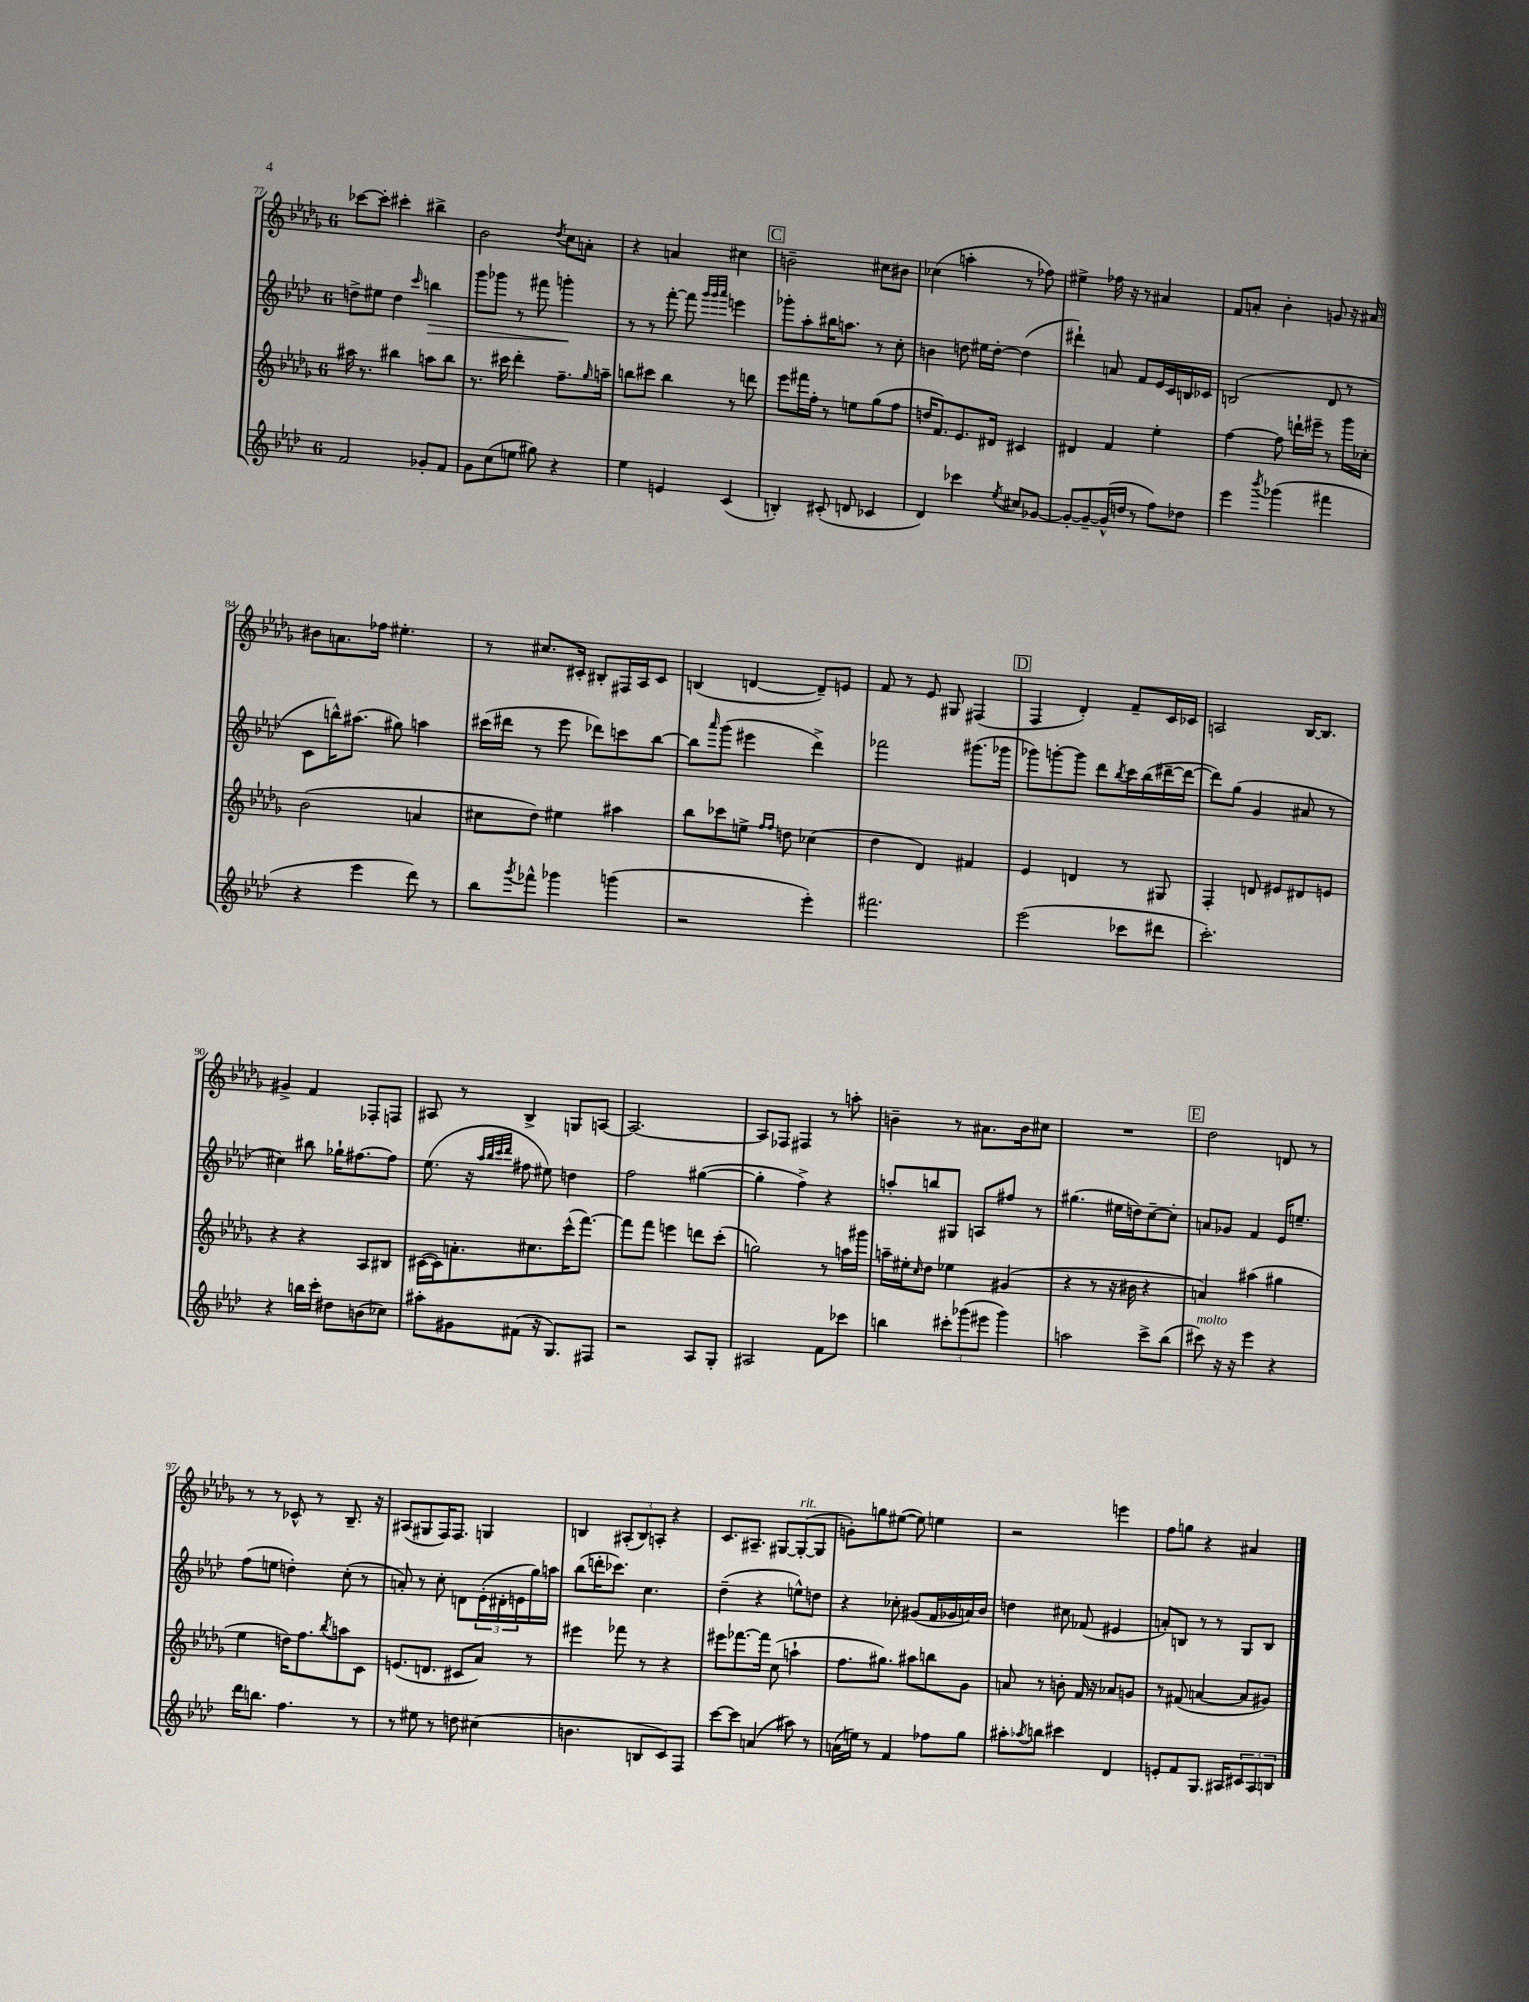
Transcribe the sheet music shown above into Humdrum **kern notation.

**kern	**kern	**kern	**dynam	**kern
*part4	*part3	*part2	*part2	*part1
*staff4	*staff3	*staff2	*staff2	*staff1
*clefG2	*clefG2	*clefG2	*	*clefG2
*k[b-e-a-d-]	*k[b-e-a-d-g-]	*k[b-e-a-d-]	*	*k[b-e-a-d-g-]
*M6/8	*M6/8	*M6/8	*	*M6/8
=77	=77	=77	=77	=77
2f/	16aa#X\	8ddn^\L	.	[8ccc-X\L
.	8.r	.	.	.
.	.	8ee#X\J	.	8ccc-'\J]
.	4bb#X\	4dd\	.	4ccc#X'\
.	.	16qqccc/	.	.
!	!	!	!LO:HP:b	!
8g-X'/L	8aan\L	4bbn\	>	4bb#X^\
8f/J	8bb#\J	.	.	.
=78	=78	=78	=78	=78
8g\L	8.r	8ggg\L	.	2b-\
(8cc\	.	8ggg-X\J	.	.
.	16ccc#X\	.	.	.
8een\J	4ddd-'\	8r	.	.
8gg#X\)	.	8fff#X\	.	.
.	.	.	.	8qdd-/
4r	8.ff~\L	4gggn'\	.	8cc\L
.	.	.	.	8an'\J
.	16qqgg-/	.	.	.
.	16aan~\Jk	.	.	.
.	.	.	]	.
=79	=79	=79	=79	=79
4ee-\	8bbn\L	8r	.	4r
.	8ccc#X\J	8r	.	.
4en/	4bb\	[8fff'\	.	4an/
.	.	8fff\]	.	.
.	.	32qqggg/LLL	.	.
.	.	32qqggg/	.	.
.	.	32qqaaa-/JJJ	.	.
(4c/	8r	4eeen\	.	4cc#X\
.	8dddn\	.	.	.
!!LO:REH:place=s1:t=C
=80	=80	=80	=80	=80
4Bn'/)	8eee-\L	8ggg-X'\L	.	2bn~\
.	16fff#X\L	8aa-'\	.	.
.	16ff'\JJ	.	.	.
(8c#X'/	8r	16bb#X\K	.	.
.	.	8.aan\J	.	.
8dn/	8een\L	.	.	.
4c-X/	(8gg-\	8r	.	8cc#X\L
.	8ff\J	8cc'\	.	8b#X\J
=81	=81	=81	=81	=81
4d-/)	16ddn/KL	4bn\	.	(4cc-X\
.	8.f/)	.	.	.
4ccc-X\	8.e-/	8ddn\	.	4aan'\
.	.	16ee#X\LL	.	.
.	16d#X/Jk	[16dd'\JJ	.	.
8qee-/	.	.	.	.
8cc#X/L	4c#X/	(4dd\]	.	8r
[8g-X/J	.	.	.	8ff-X\)
=82	=82	=82	=82	=82
8g-'/L_	4d#X/	4ddd#X`\)	.	4ee#X^\
8g-~/_	.	.	.	.
(16g-^^/L]	4f/	8an/	.	16ff-X\
16ddn/JJ	.	.	.	16r
8r	.	8f/L	.	8r
8ff\L)	4ee-'\	16e-/L	.	4a#X/
.	.	16c/	.	.
8dd-X\J	.	16Bn/	.	.
.	.	16c-X/JJ	.	.
=83	=83	=83	=83	=83
4eee-\	[4ff\	(2Bn/	.	8f/L
.	.	.	.	8an'/J
8qbbb-/	.	.	.	.
(4ggg-X\	8ff\]	.	.	4b-'\
.	16dddn`\LL	.	.	.
.	16eee#X~\JJ	.	.	.
4fff#X\	8r	8d-/	.	8gn/
.	16ggg-\LL	8r	.	16r
.	16cc-X'\JJ	.	.	16a#X/
!!LO:LB:g=z
=84	=84	=84	=84	=84
4r	(2b-\	8c\L	.	8b#X\L
.	.	16bbn^^\K)	.	8.an\
.	.	(8.aa#X\J	.	.
4eee-\	.	.	.	.
.	.	.	.	16ff-X\Jk
.	.	8gg#X\)	.	4.ee#X'\
8ddd-\)	4an/	4aan\	.	.
8r	.	.	.	.
=85	=85	=85	=85	=85
8bb-\L	8cc#X\L	(16ccc#X\LL	.	8r
.	.	16ddd#X\JJ	.	.
8qggg/	.	.	.	.
8fff-X^^\J	8dd-\J)	8r	.	8.cc#X/L
4ggg-X\	4ee#X\	8eee-\	.	.
.	.	.	.	16c#X'/Jk
.	.	8ddd-X\L)	.	8B#X'/L
(4gggn\	4aa#X\	8cccn\	.	16F#X/L
.	.	.	.	16A-/J
.	.	[8bb-\J	.	8c#/J
=86	=86	=86	=86	=86
2r	8bb-\L	8bb-\L]	.	(4Bn/
.	.	16qqaaa-/	.	.
.	8ccc-X\	(8ggg\J	.	.
.	8een^\J	4eee#X\	.	[4dn/
.	16qqff/LL	.	.	.
.	16qqff/JJ	.	.	.
.	8ddn\	.	.	.
4eee-'\)	(4cc-X\	4ddd-^\)	.	8d~/L])
.	.	.	.	8en/J
=87	=87	=87	=87	=87
2.fff#X\	4dd-\	2fff-X\	.	8f/
.	.	.	.	8r
.	4d-/)	.	.	8e-/
.	.	.	.	8G#X/
.	4f#X/	(8.ggg#X\L	.	(4F#X/
.	.	16ggg-X\Jk	.	.
!!LO:REH:place=s1:t=D
=88	=88	=88	=88	=88
(2eee-\	4e-/	8ggg-X\L)	.	4F/
.	.	[8gggn'\	.	.
.	4dn/	8ggg\J]	.	4d-'/)
.	.	8ddd-\L	.	.
.	.	8qbb-/	.	.
8ccc-X\L	8r	16ccc\L	.	8f~/L
.	.	(16bb-\	.	.
8ddd#X\J	8G#X/	[16ddd#X~\	.	16c/L
.	.	16ddd#\JJ_	.	16c-X/JJ
=89	=89	=89	=89	=89
2.ccc'\)	4F'/	8ddd#\L])	.	2An/
.	.	(8gg\J	.	.
.	8dn/	4g/	.	.
.	8e#X/L	.	.	.
.	8d#X/	8a#X/	.	[16B-/KL
.	.	.	.	8.B-/J]
.	8en/J	8r	.	.
!!LO:LB:g=z
=90	=90	=90	=90	=90
4r	4r	4cc#X\)	.	4g#X^/
16bbn\LL	4r	8bb#X\	.	4f/
16ccc'\JJ	.	.	.	.
8dd#X\L	.	16gg-X`\KL	.	.
.	.	[8.ff#X\	.	.
(8bn\	8A-/L	.	.	8F-X'/L
8cc-X\J)	8B#X/J	8ff#\J]	.	8Fn/J
=91	=91	=91	=91	=91
8aa#X'\L	([16c#X\LL	(8.ee-\	.	8A#X/
.	16c#\J])	.	.	.
8g#X\	8.an'\	.	.	8r
.	.	16r	.	.
.	.	32qqaa-/LLL	.	.
.	.	32qqbb-/	.	.
.	.	32qqccc/	.	.
.	.	32qqddd-/JJJ	.	.
(8f#X\J	.	8ff#X\	.	4B-^/
.	8.cc#X\	.	.	.
16r	.	8ee#X\)	.	.
8.G/L)	.	.	.	.
.	(16ccc^^\K	4ddn\	.	8Gn/L
.	[8.fff\J)	.	.	.
8F#X/J	.	.	.	[8An/J
=92	=92	=92	=92	=92
2r	8fff\L]	2ff\	.	2.A/_
.	8fff\J	.	.	.
.	4eeen\	.	.	.
8A-/L	8dddn\L	([4gg#X\	.	.
8G'/J	(8ccc'\J	.	.	.
=93	=93	=93	=93	=93
2A#X/	2ggn\)	4gg#'\]	.	8A/L]
.	.	.	.	8F-X/J
.	.	4ff^\)	.	4F#X/
8f\L	8r	4r	.	8r
8ccc-X\J	16aan\LL	.	.	8aan'\
.	16ggg#X\JJ	.	.	.
=94	=94	=94	=94	=94
4bbn\	16aan~\LL	8aan'/L	.	4bn~\
.	16ee#X'\J	.	.	.
.	16qqcc/	.	.	.
.	8dd-\J	8bbn/	.	.
12ccc#X'\L	4ee-X\	8G#X/J	.	8r
(12ggg-X\	.	.	.	.
.	.	8An/L	.	8.a#X\L
12eee#X\J	.	.	.	.
4ggg-\)	(4g#X/	8ff#X/J	.	.
.	.	.	.	16b\k
.	.	8r	.	8cc#X\J
=95	=95	=95	=95	=95
2aan\	4r	(4.gg#X\	.	2.r
.	8r	.	.	.
.	16r	16ee#X\LL	.	.
.	16b#X\	16ddn\J)	.	.
8ccc^\L	4r	[8cc~\	.	.
(8bb-\J	.	8cc'\J]	.	.
!!LO:REH:place=s1:t=E
=96	=96	=96	=96	=96
!LO:TX:a:i:t=molto	!	!	!	!
8ccc#X\)	4an/)	8an/L	.	2dd-\
16r	.	8g-X/J	.	.
16r	.	.	.	.
4eee-\	(4aa#X\	4f/	.	.
4r	4gg#X\	16e-/KL	.	8dn/
.	.	8.een~/J	.	.
.	.	.	.	8r
!!LO:LB:g=z
=97	=97	=97	=97	=97
16ddd-\KL	4ee-\	(8ff\L	.	8r
8.bbn\J	.	.	.	.
.	.	8een\J	.	8r
4.ff\	16ddn\KL)	4ddn'\)	.	8c-X^^/
.	8.ff\	.	.	.
.	.	.	.	8r
.	8qbb-/	.	.	.
.	8aan\	(8cc'\	.	8.B-~/
8r	8c\J	8r	.	.
.	.	.	.	16r
=98	=98	=98	=98	=98
8r	(8.en/L	8an'/)	.	(8A#X/L
8ee#X\	.	8r	.	8G#X/
.	8.dn/J	.	.	.
8r	.	8cc'\	.	16F/K)
.	.	.	.	8.F/J
8ddn\	8c#X/L	8dn\L	.	.
(4cc#X\	8a-/J)	(24e-'\L	.	4Gn/
.	.	24d#X'\	.	.
.	.	24en\	.	.
.	8r	16gg\)	.	.
.	.	16aan\JJ	.	.
=99	=99	=99	=99	=99
4.bn\	4eee#X\	(8bb-\L	.	4Bn/
.	.	16dddn'\K	.	.
.	.	8.ccc-X\J)	.	.
.	8fff-X\	.	.	(12A#X'/L
.	.	.	.	12B/)
8Bn/L	8r	4.cc\	.	.
.	.	.	.	12An'/J
8c/)	4r	.	.	4r
8F/J	.	.	.	.
=100	=100	=100	=100	=100
[8ccc\L	8eee#X\L	(4dd-~\	.	8.c/L
8ccc\J]	[8.fff-X\	.	.	.
.	.	.	.	8.A#X~/J
(4an/	.	4r	.	.
.	16fff-\Jk]	.	.	.
.	(8cc\	.	.	[8G#X/L
!	!	!	!	!LO:TX:a:i:t=rit.
8aa#X\)	4aan`\	8een^^\L)	.	(8G#'/_
8r	.	8ddn\J	.	8G#/J]
=101	=101	=101	=101	=101
(16an\LL	8.ff\L	4r	.	8gn'\L)
16een\JJ)	.	.	.	.
8r	.	.	.	8ggn\
.	8.gg#X\J)	.	.	.
4f/	.	8cc-X'\	.	([8ee#X\J
.	8aa#X\L	(8g#X/L	.	8ee#\])
8ff-X\L	8bbn\	16f/L	.	4een\
.	.	16g-X/	.	.
8gg\J	8g-\J	16an/)	.	.
.	.	16b-/JJ	.	.
=102	=102	=102	=102	=102
8aa#X'\L	8an/	4ddn\	.	2r
8qaa-X/	.	.	.	.
8bbn\J	8r	.	.	.
4ccc#X\	8bn'\	8cc#X\	.	.
.	16f/	(8f-X/	.	.
.	16r	.	.	.
4d-/	8a-X/L	4e#X/	.	4eeen\
.	8gn/J	.	.	.
=103	=103	=103	=103	=103
8en'/L	8r	8an'/L)	.	8ff\L
8f/	(8f#X/	8Bn/J	.	8ggn\J
8.G/J	[4an/	8r	.	4r
.	.	8r	.	.
16A#X/KL	.	.	.	.
12c#X/	8a/L]	8G/L	.	4a#X/
12A#/	.	.	.	.
.	8g#X/J)	8B/J	.	.
12Bn/J	.	.	.	.
==	==	==	==	==
*-	*-	*-	*-	*-
